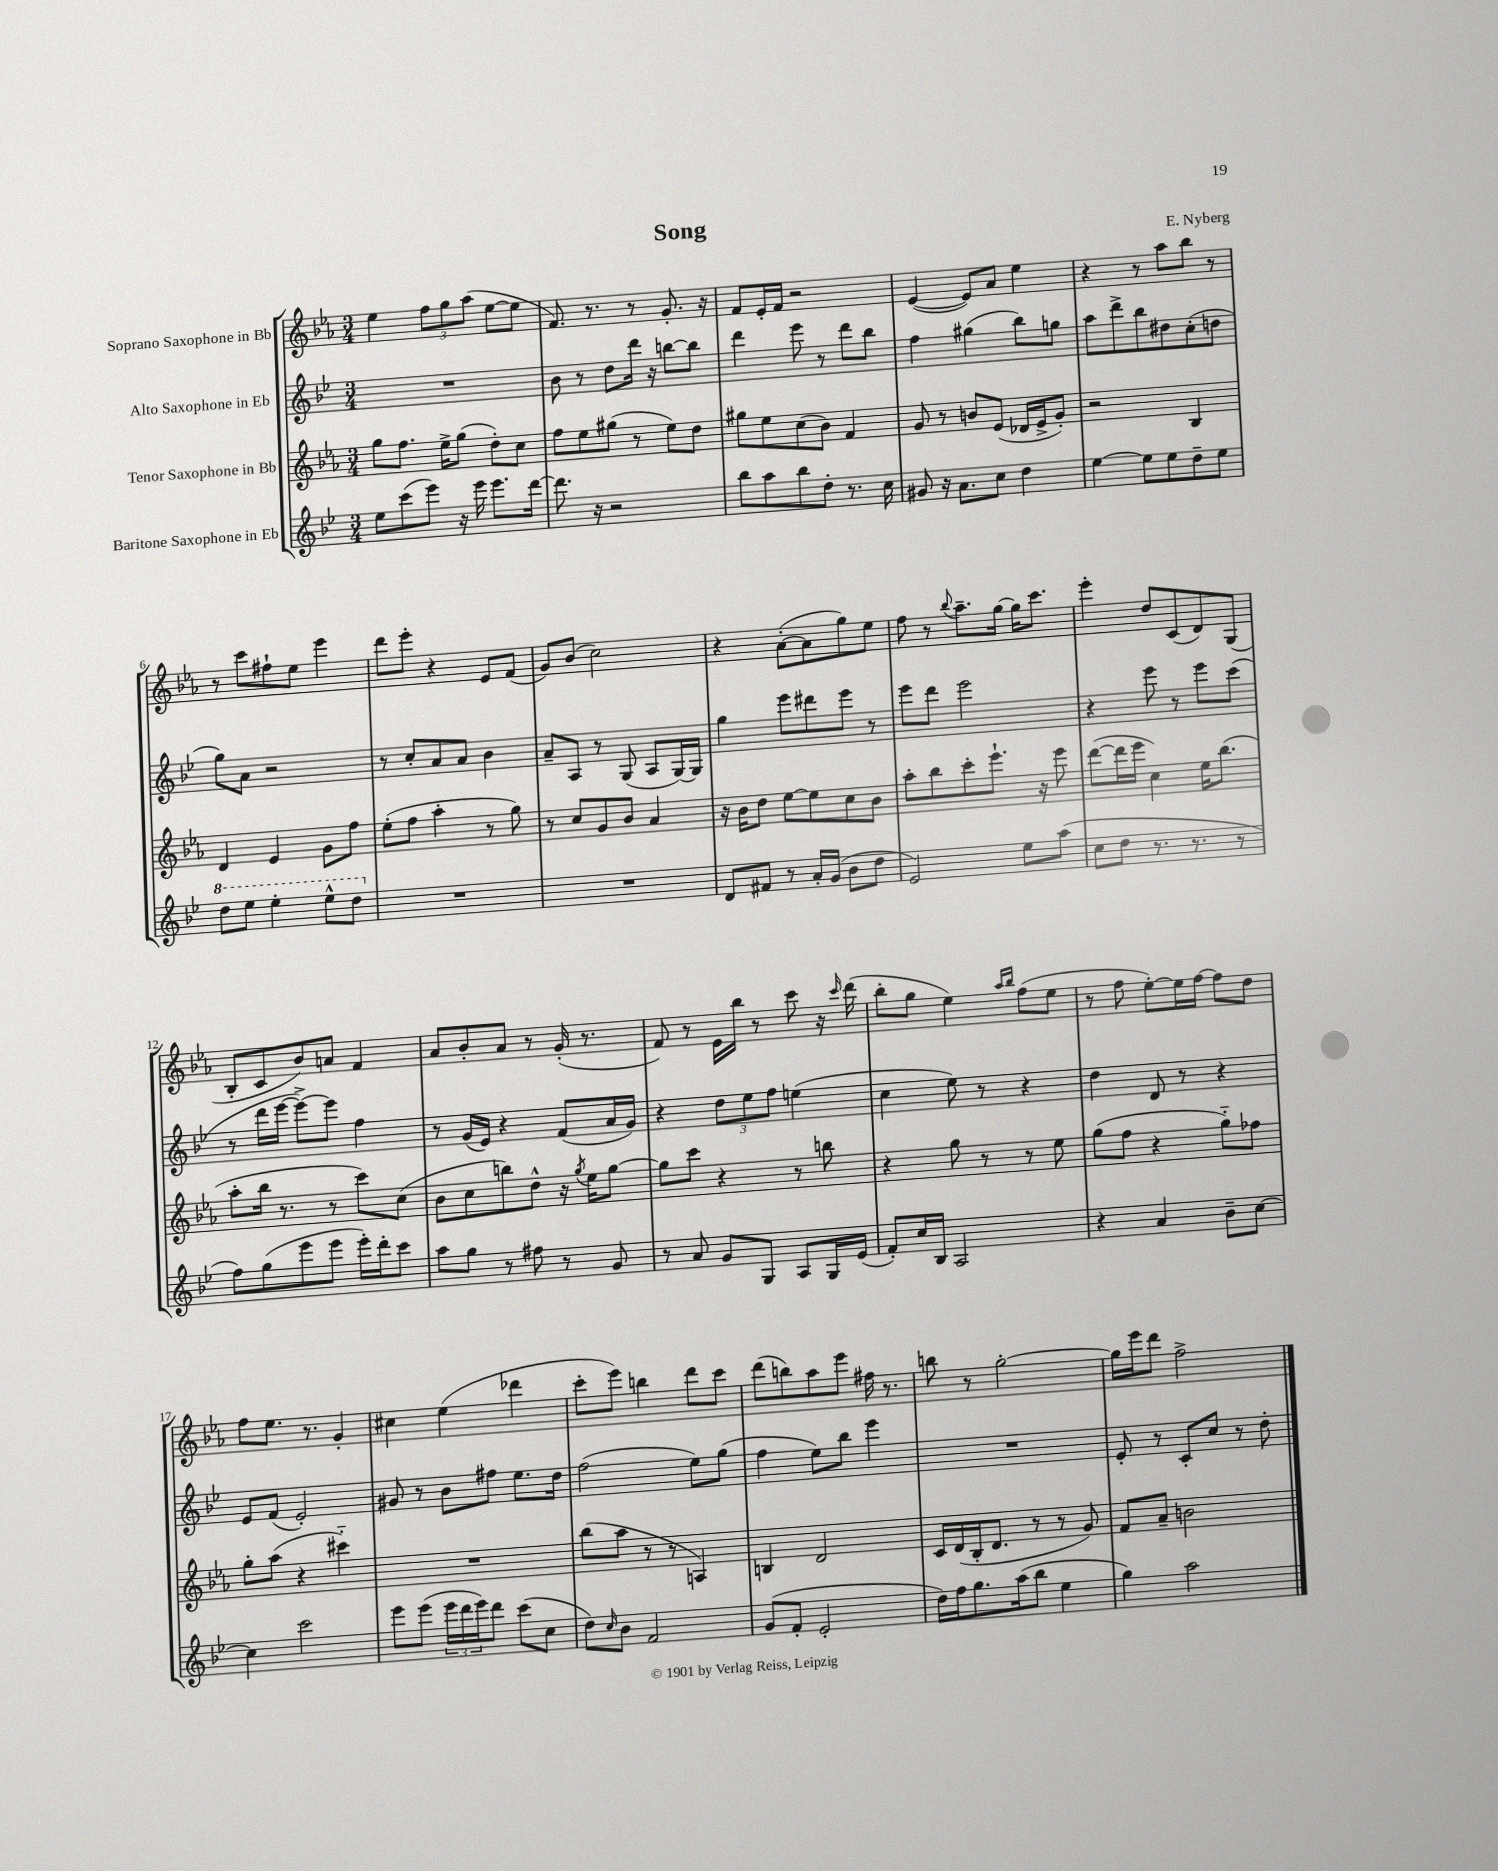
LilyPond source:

\header { title = "Song" composer = "E. Nyberg" }
<<
\new StaffGroup <<
\new Staff = "s0" \with { instrumentName = "Soprano Saxophone in Bb" } {
    \clef treble \key ees \major \numericTimeSignature \time 3/4
    ees''4 \tuplet 3/2 { f''8 g''8 aes''8( } ees''8~ ees''8 |
    f'8.) r8. r8 g'8.-. r16 |
    f'8 ees'16-. f'16 r2 |
    ees'4~( ees'8) aes'8 ees''4 |
    r4 r8 aes''8 bes''8 r8 |
    r8 c'''8 fis''8-! ees''8 ees'''4 |
    d'''8 ees'''8-. r4 ees'8 f'8( |
    g'8) bes'8( c''2) |
    r4 aes'8~-.( aes'8 g''8) ees''8 |
    f''8 r8 \appoggiatura { bes''8 } aes''8.-- g''16~ g''16 c'''8. |
    ees'''4-. d''8 c'8( d'8) g8( |
    bes8-. c'8 bes'8) a'8 f'4 |
    aes'8 bes'8-. aes'8 r8 g'16-.( r8. |
    f'8) r8 ees'16 bes''16 r8 c'''8 r16 \grace { c'''16 } d'''16( |
    bes''8-. g''8 ees''4) \grace { aes''16 bes''16 } f''8( ees''8 |
    r8 f''8 ees''8~-.) ees''16 f''16~ f''8 d''8 |
    f''8 ees''8. r8. g'4-. |
    cis''4 ees''4( des'''4 |
    c'''8-. ees'''8) b''4 d'''8 c'''8 |
    d'''8( b''8) aes''8 ees'''8 fis''16 r8. |
    b''8 r8 g''2~-. |
    g''16 ees'''16 d'''8 f''2-> \bar "|." |
}
\new Staff = "s1" \with { instrumentName = "Alto Saxophone in Eb" } {
    \clef treble \key bes \major \numericTimeSignature \time 3/4
    R2. |
    bes'8 r8 d''8 d'''16 r16 b''8~ b''8 |
    d'''4 ees'''8 r8 d'''8 bes''8 |
    f''4 gis''4( bes''8) g''8 |
    a''8 d'''8-> bes''8 dis''8 c''8-.( d''8 |
    g''8) a'8 r2 |
    r8 c''8-. a'8 a'8 bes'4 |
    a'8-- a8 r8 g8( a8 g16~) g16 |
    g''4 ees'''8 dis'''8 ees'''8 r8 |
    ees'''8 d'''8 ees'''2 |
    r4 ees'''8 r8 ees'''8 c'''8( |
    r8 d'''16 ees'''16~ ees'''8~->) ees'''8 f''4 |
    r8 g'16( ees'16) r4 f'8( a'16 g'16) |
    r4 \tuplet 3/2 { d''8 ees''8 f''8 } e''4( |
    c''4 ees''8) r8 r4 |
    d''4 d'8 r8 r4 |
    ees'8 f'8( ees'2-.) |
    gis'8 r8 bes'8 fis''8 ees''8. d''16 |
    f''2( ees''8) g''8( |
    f''4 ees''8) bes''8 ees'''4 |
    R2. |
    ees'8-. r8 c'8-. c''8 r8 d''8-. \bar "|." |
}
\new Staff = "s2" \with { instrumentName = "Tenor Saxophone in Bb" } {
    \clef treble \key ees \major \numericTimeSignature \time 3/4
    g''8 f''8. ees''16-> g''8( d''8-.) c''8 |
    f''8 ees''8 gis''8( r8 ees''8) d''8 |
    gis''8 ees''8 c''8( bes'8) f'4 |
    g'8 r8 b'8 ees'8( des'16 ees'16-> g'8-.) |
    r2 bes4 |
    d'4 ees'4 g'8 f''8 |
    ees''8-.( f''8 aes''4-. r8 g''8) |
    r8 c''8 g'8 bes'8 aes'4 |
    r16 bes'16 d''8 ees''8~ ees''8 c''8 bes'8 |
    aes''8-. bes''8 c'''8-. ees'''8.-! r16 ees'''8 |
    d'''8~( d'''16 ees'''16 c''4) ees''16 bes''8.( |
    aes''8-. bes''16 r8. r8 c'''8) c''8( |
    bes'8 c''8 b''8) d''8-^ r16 \acciaccatura { g''8 } ees''16 g''8~ |
    g''8 c'''8 r4 r8 b''8 |
    r4 g''8 r8 r8 ees''8 |
    g''8( f''8 r4 g''8-_) fes''8 |
    g''8-. aes''8( r4 cis'''4-_) |
    R2. |
    bes''8( aes''8 r8 r8 a4) |
    b4 d'2 |
    c'16 d'16( bes16-. d'8. r8 r8 g'8) |
    f'8 aes'8-- b'2 \bar "|." |
}
\new Staff = "s3" \with { instrumentName = "Baritone Saxophone in Eb" } {
    \clef treble \key bes \major \numericTimeSignature \time 3/4
    ees''8 c'''8( ees'''8) r16 ees'''16 ees'''8. d'''16~ |
    d'''8. r16 r2 |
    bes''8 a''8 bes''8 d''8-. r8. c''16 |
    gis'8 r16 a'8. c''8 d''4 |
    ees''4~ ees''8 ees''8 d''8-- ees''8 |
    \ottava #1 d'''8 ees'''8 ees'''4-. ees'''8-^ d'''8 \ottava #0 |
    R2. |
    R2. |
    d'8 fis'8 r8 a'16-. g'16( bes'8 d''8 |
    ees'2) ees''8 a''8( |
    c''8 d''8 r8. r8. r8 |
    f''8) g''8( ees'''8 ees'''8 ees'''16-.) d'''16-. c'''8 |
    a''8 g''8 r8 fis''8 r8 g'8 |
    r8 a'8 g'8 g8 a8 g16 ees'16( |
    f'8-.) c''16 bes16 a2 |
    r4 a'4 bes'8-- c''8~ |
    c''4 c'''2 |
    ees'''8 ees'''8( \tuplet 3/2 { ees'''16 d'''16 ees'''16) } d'''8 c'''8( c''8 |
    d''8) \grace { c''16 } bes'8 f'2 |
    g'8( f'8-. ees'2-. |
    d''16) f''16 g''8. a''16( bes''8 ees''4 |
    g''4) a''2 \bar "|." |
}
>>
>>
